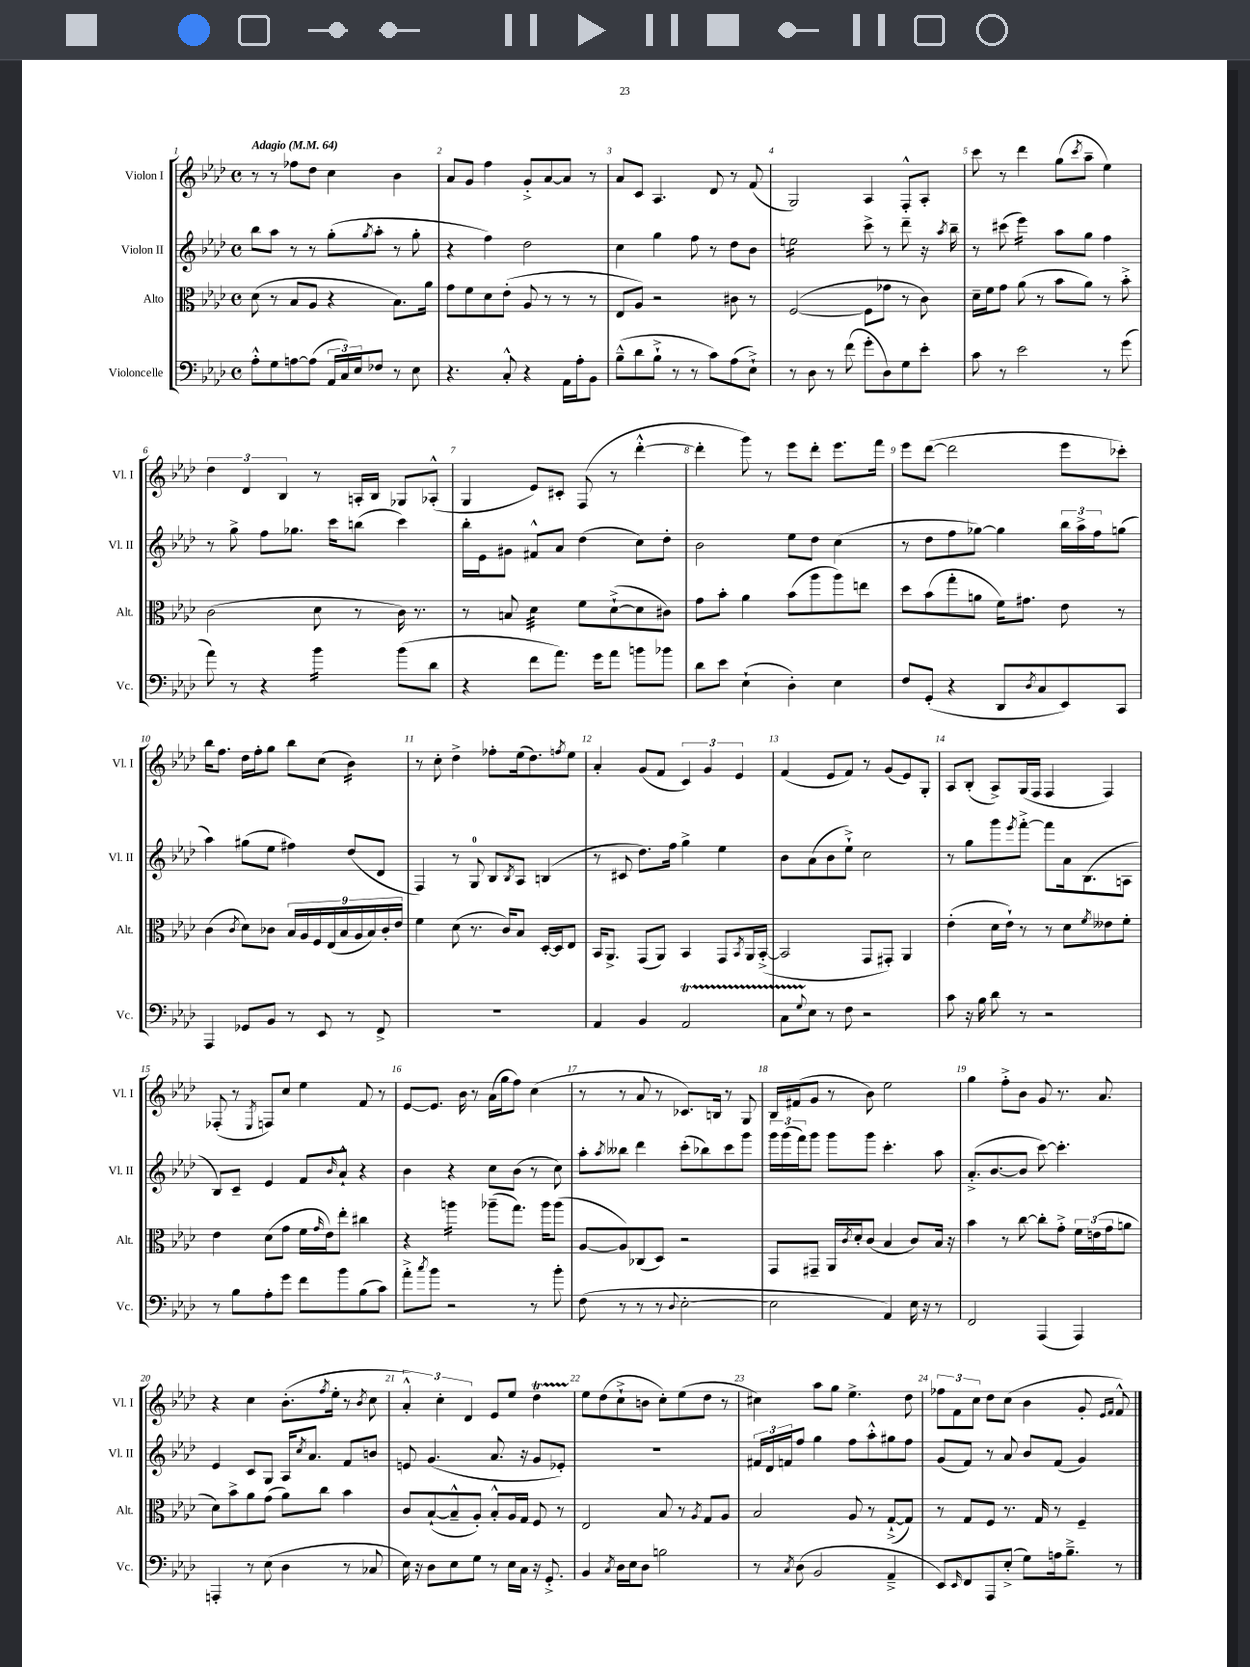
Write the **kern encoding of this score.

**kern	**kern	**kern	**kern
*staff4	*staff3	*staff2	*staff1
*clefF4	*clefC3	*clefG2	*clefG2
*k[b-e-a-d-]	*k[b-e-a-d-]	*k[b-e-a-d-]	*k[b-e-a-d-]
*M4/4	*M4/4	*M4/4	*M4/4
*met(c)	*met(c)	*met(c)	*met(c)
*MM64	*MM64	*MM64	*MM64
8A-'^^	(8d-	8bb-	8r
8G	8r	8aa-	8r
[8A	8B-	8r	8ff-
(8A]	8A-	8r	8dd-
24AA-	4r	(8gg'	4cc
24C)	.	.	.
24E-	.	.	.
.	.	8qgg	.
8F-	.	8aa-'	.
8r	8.B-)	8r	4b-
8E-	.	8gg'	.
.	16a-	.	.
=	=	=	=
4.r	8g	4r	8a-
.	8f	.	8g
.	8d-	4ff)	4ff
8C'^^	(8e-'	.	.
4r	8A-	2dd-	8g'^
.	8r	.	[8a-
16AA-	8r	.	8a-]
16A-'	.	.	.
8BB-	8r	.	8r
=	=	=	=
(8B-~^^	8E-	4cc	8a-
8d-	8A-)	.	8c
8B-`^	2r	4gg	4.A-
8r	.	.	.
8r	.	8ff	.
8c)	.	8r	8d-
(8A-	8c#	8dd-	8r
8E-`^)	8r	8b-	(8f
=	=	=	=
8r	([2F	2ee	2G)
8D-	.	.	.
8r	.	.	.
(8f	.	.	.
8g'	8F]	8ccc^	4A-
8D-)	8g-	8r	.
8G	8r	8ddd-~	8F'^^
8e-'	8c)	16r	8A-'
.	.	8qaa-	.
.	.	16bb-~	.
=	=	=	=
8c	16d-~	8r	8ccc
.	16f	.	.
8r	8g	(8ccc#	8r
2e-	(8a-	4eee-)	4ddd-
.	8r	.	.
.	8b-	8aa-	(8gg
.	.	.	8qccc
.	8a-)	8gg	8aa-~
8r	8r	4ff	4ee-)
(8g	8b-'^	.	.
=	=	=	=
8a-)	(2c	8r	6dd-
8r	.	8gg^	.
.	.	.	6d-
4r	.	8ff	.
.	.	.	6B-
.	.	8.gg-	.
4b-	8d-	.	8r
.	.	16ccc	.
.	8r	(8bb	16A'
.	.	.	16B-
(8b-	16c)	4ccc)	8G-
.	8.r	.	.
8d-	.	.	(8A-'^^
=	=	=	=
4r	8r	16bb-'	4G
.	.	16e-	.
.	8B	8g#	.
8f	4d-	8f#^^	8e-)
8.a-)	.	8a-	8c#'
.	8f	(4dd-	(8F
16g	.	.	.
8a-	([8d-`^	.	8r
8b	8d-]	8cc)	[4ddd-'^^
8b-	8c#)	8dd-'	.
=	=	=	=
8d-	8g	2b-	4ddd-']
8e-	8b-'	.	.
(4E-`	4a-	.	8ggg)
.	.	.	8r
4D-')	(8b-	8ee-	8eee-
.	8aa-	8dd-	8ddd-'
4E-	8aa-)	(4cc	8.eee-
.	8ee	.	.
.	.	.	16fff
=	=	=	=
8F	8dd-	8r	8eee-
(8GG'	(8b-	8dd-	([8ddd-
4r	8gg'	8ff	2ddd-]
.	8a	[8gg-)	.
8DD-	16f)	4gg-]	.
.	8.g#	.	.
8qD-	.	.	.
8C	.	.	.
8EE-)	8e-	24bb-	8eee-
.	.	24aa-^	.
.	.	24ff	.
8CC	8r	(8gg	8ccc-')
=	=	=	=
4AAA-	(4c	4aa-)	16bb-
.	.	.	8.ff
.	8qc	.	.
8GG-	8d-)	(8gg#	16dd-
.	.	.	16ff'
8BB-	8c-	8ee-	8gg
8r	18B-	4ff#)	8bb-
.	18A-	.	.
.	18F	.	.
8EE-	.	.	(8cc
.	(18E-	.	.
.	18B-	.	.
8r	.	(8dd-	4b-)
.	18A-	.	.
.	18B-)	.	.
8FF^	.	8d-	.
.	18c-'	.	.
.	18e-	.	.
=	=	=	=
1r	4f	4F)	8r
.	.	.	8cc'
.	(8d-	8r	4dd-^
.	8.r	8G	.
.	.	8B-	8ff-'
.	16c)	.	.
.	.	8qB-	.
.	8B-	8A-	(16ee-
.	.	.	8.dd-)
.	[16D-'	(4B	.
.	16D-]	.	.
.	.	.	8qff
.	8E-	.	8ee-
=	=	=	=
4AA-	16BB-	8r	4a-'
.	8.AA-^	.	.
.	.	8c#	.
4BB-	(8GG	8.dd-)	(8g
.	8AA-)	.	8f
.	.	16ff	.
2AA-	4BB-	4gg^	6c)
.	.	.	6g
.	8GG	4ee-	.
.	.	.	6e-
.	8qBB-	.	.
.	16AA-	.	.
.	([16BB-'^	.	.
=	=	=	=
8C	2BB-]	8b-	(4f
8qqG	.	.	.
8E-	.	(8a-	.
8r	.	8b-	8e-
8F	.	8ee-`^)	8f)
2r	8GG	2cc	8r
.	8GG#')	.	(8g
.	4AA-	.	8e-)
.	.	.	8G'
=	=	=	=
8c	(4e-'	8r	8A-
16r	.	8gg	(8B-'
16B-	.	.	.
8d-	16d-	8ggg	8A-^)
.	16e-`)	.	.
.	.	8qeee-	.
8r	8r	[8fff'^	(16G
.	.	.	16F
2r	8r	8fff]	4F
.	8d-	16a-	.
.	.	(8.B-	.
.	8qf	.	.
.	8e--	.	4F)
.	8f'	8A	.
=	=	=	=
8r	4e-	8B-)	(8F-'
8B-	.	8c~	8r
.	.	.	8qE-
8A-'	(8d-	4e-	8F)
8g	8g	.	8cc
8f	16f	8f	4ee-
.	16qqg	.	.
.	16e-)	.	.
.	.	16qqb-	.
8b-	8ee-'	8a-`^^	.
(8B-	4cc#	4r	8f
8c)	.	.	8r
=	=	=	=
8a-'^	4r	4b-	[8e-
8qcc	.	.	.
8b-	.	.	8.e-]
2r	4aa	4r	.
.	.	.	16b-
.	.	.	8r
.	(8aa-~	8cc	(16a-
.	.	.	16gg
.	8.gg)	(8b-	8ff)
8r	.	8r	(4cc
.	16aa-	.	.
8b-'	(8aa-	8cc)	.
=	=	=	=
(8F	[8A-	8aa-'	8r
.	.	8qaa-	.
8r	8A-])	8bb--	8r
8r	(8C-	4ddd-	8a-
8r	8D-)	.	8r
8qqD-	.	.	.
[2E-'	2r	(8ccc'	8.c-)
.	.	8bb-)	.
.	.	.	16B
.	.	8ccc	8r
.	.	8ggg	8G
=	=	=	=
2E-]	8GG	24ggg	16B-
.	.	(24ggg	.
.	.	.	(16f#
.	.	24fff)	.
.	8GG#~	8ggg	8g
.	16AA-	8ggg	8r
.	8qc	.	.
.	16d-'	.	.
.	(8c	8ggg	8b-)
4AA-)	4B-	4.ccc'	2ee-
16E-	8c)	.	.
16r	.	.	.
8r	16B-	8aa-	.
.	16r	.	.
=	=	=	=
2FF	4b-	(8.a-'^	4gg
.	.	[8.b-	.
.	8r	.	8ff'^
.	[8cc	8b-]	8b-
(4AAA-	8cc']	[8ccc)	8g
.	8g'^	4.ccc']	8.r
4AAA-)	24f	.	.
.	(24e	.	.
.	.	.	8.a-
.	24g	.	.
.	8a	.	.
=	=	=	=
4AAA'	8d-)	4e-	4r
.	8b-^	.	.
8r	8a-	8c	4cc
(8E-	(8g	8G	.
4D-	8a-)	16A-	(8.b-'
.	.	8qcc	.
.	.	8.a-	.
.	8cc	.	.
.	.	.	8qff
.	.	.	16ee-'
8r	4b-	8f	8r
.	.	.	8qb-
8C-	.	8b	8cc
=	=	=	=
16E-)	8c	8e	6a-'^^)
16r	.	.	.
8D-	([8B-`	(4.g	.
.	.	.	6cc'
8E-	8B-~^^]	.	.
.	.	.	6d-
8G	8A-')	.	.
8r	8B-'^^	8.a-	8e-
16E-	16A-	.	8ee-
16C	16G	16r	.
16r	8F	8g	4dd-
8.GG'^	.	.	.
.	8r	8e-')	.
=	=	=	=
4BB-	2E-	1r	8ee-
.	.	.	(8dd-
8qC	.	.	.
16D-	.	.	8cc`^
16E-	.	.	.
8D-	.	.	8b
2B	8B-	.	8cc')
.	8r	.	(8ee-
.	8qA-	.	.
.	8G	.	8dd-
.	8A-	.	8r
=	=	=	=
8r	2B-	24f#	4cc#)
.	.	24d-	.
.	.	24f	.
8qC	.	.	.
(8D-	.	8ff	.
2BB-	.	4gg	8aa-
.	.	.	8gg
.	8A-	8ff	4.ee-^
.	8r	8aa-'^^	.
4AA-~^	([8G`^	8gg#	.
.	8G])	8ff	8dd-
=	=	=	=
8EE-)	8r	(8g	12ff-
.	.	.	12f
16qqEE-	.	.	.
8FF	8G	8f)	.
.	.	.	12cc
8AAA-	8F	8r	8dd-
(8E-'^	8.r	8a-	(8cc
8G)	.	8b-	4b-
.	16G	.	.
16A	8r	(8f	.
8.B-~^	.	.	.
.	4F~	4g)	8g'
.	.	.	16qqe-
.	.	.	16qqf
8r	.	.	8f^^)
==	==	==	==
*-	*-	*-	*-
